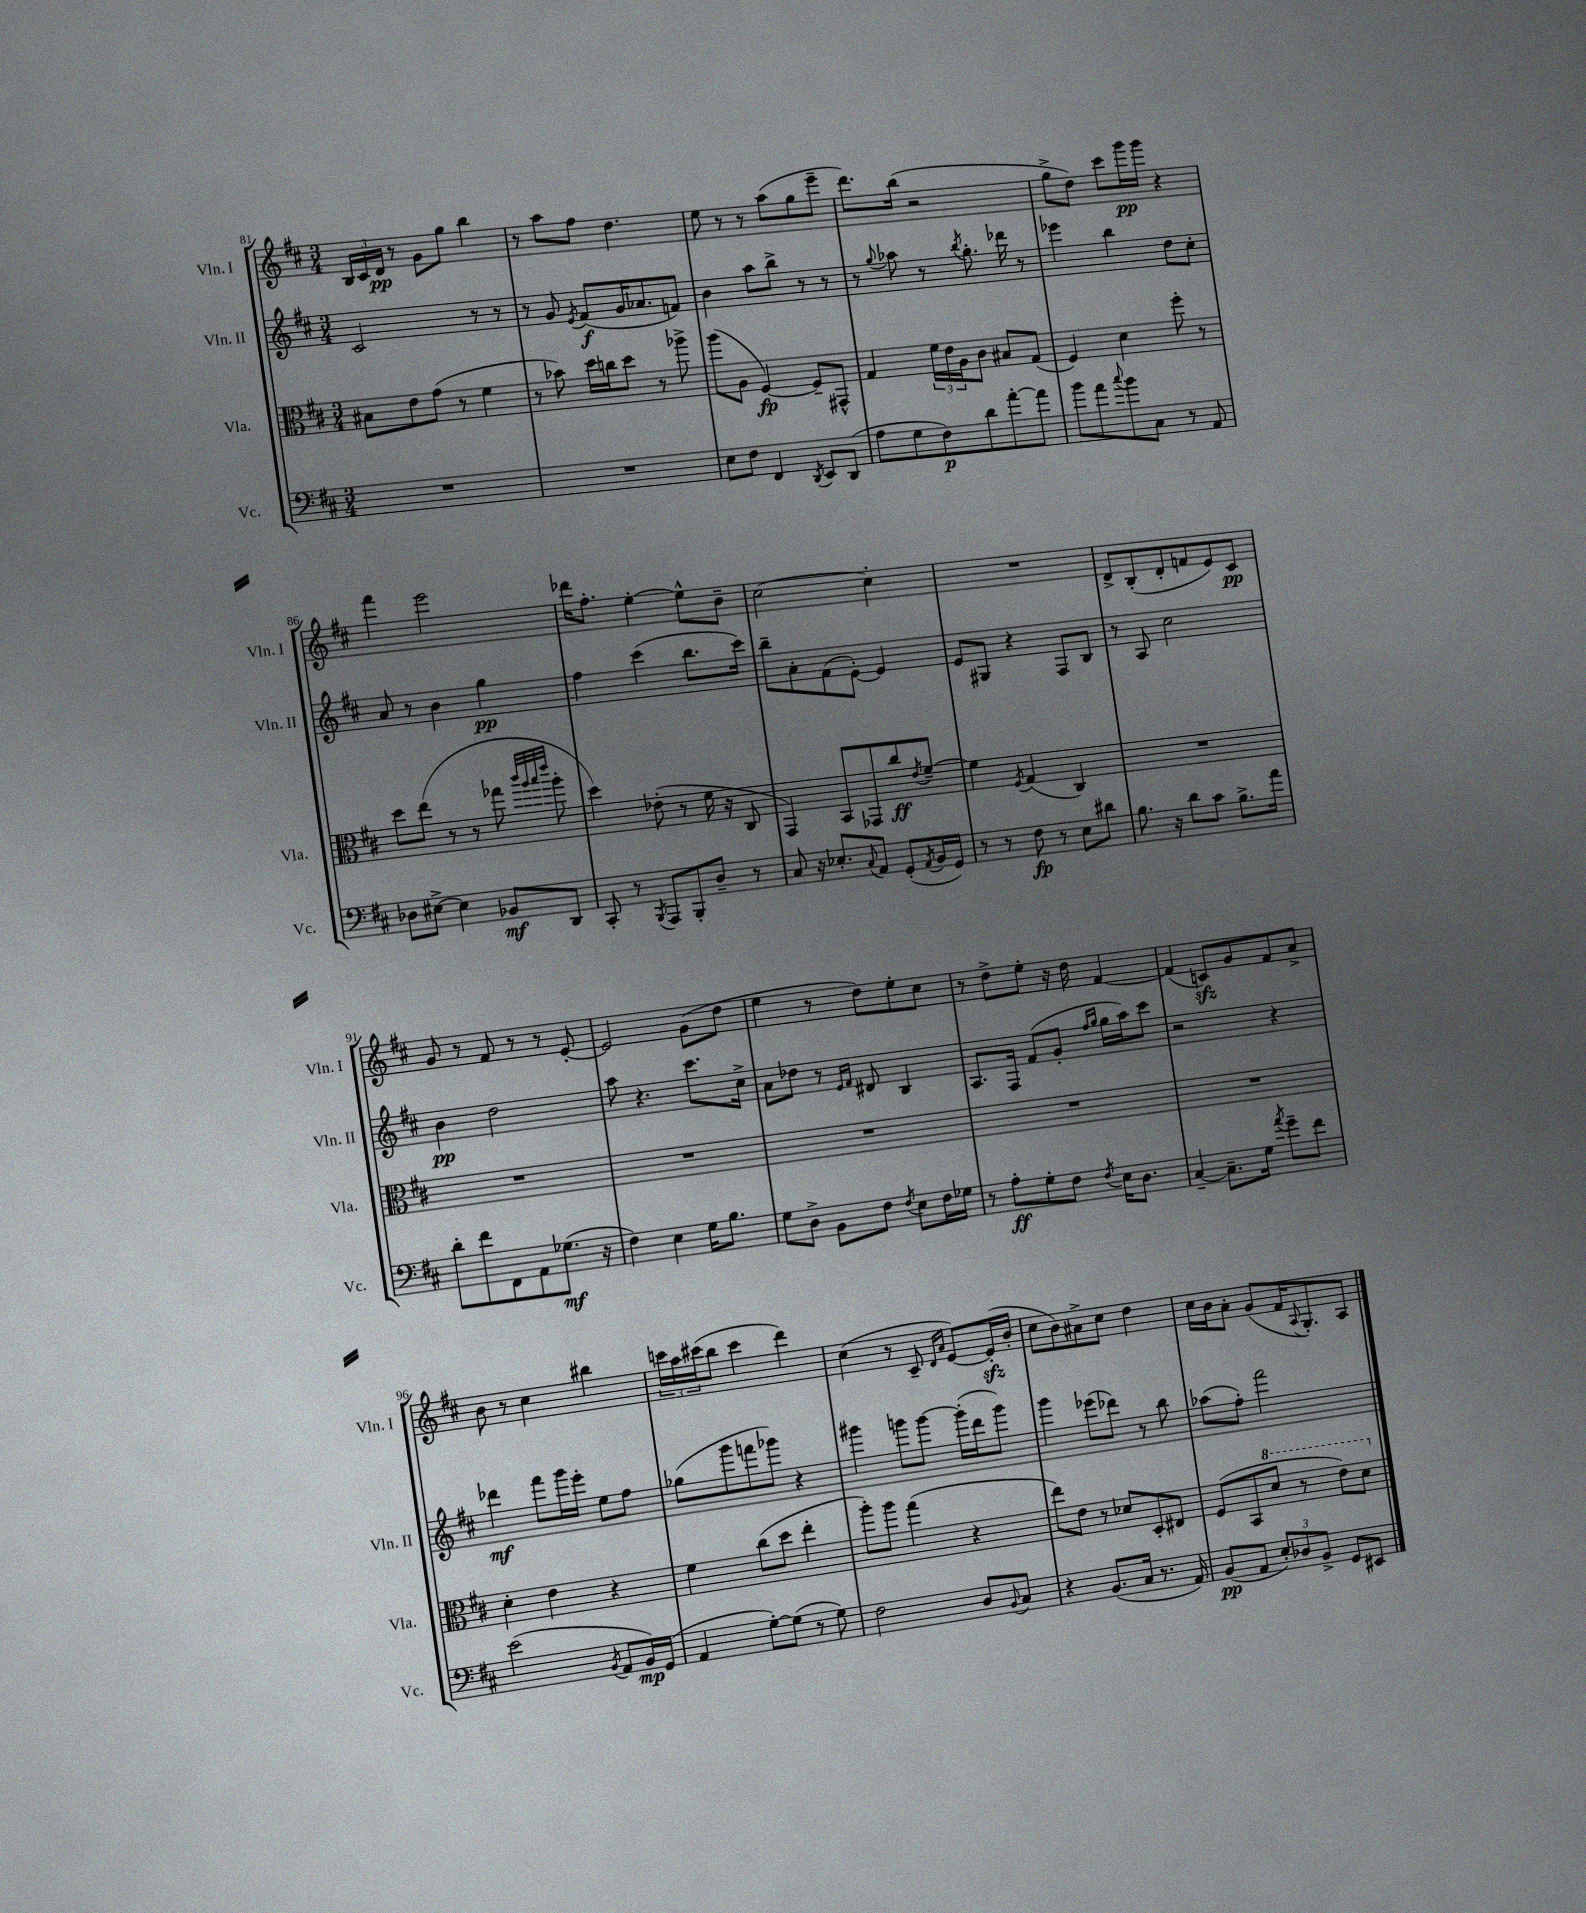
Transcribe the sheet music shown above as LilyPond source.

<<
\new StaffGroup <<
\new Staff = "s0" \with { instrumentName = "Vln. I" shortInstrumentName = "Vln. I" } {
    \clef treble \key d \major \numericTimeSignature \time 3/4
    \tuplet 3/2 { b16 cis'16 d'16\pp } r8 g'8 g''8 b''4 |
    r8 a''8 fis''8 d''4. |
    e''8 r8 r8 a''8( g''8 e'''8-- |
    d'''8.) b''16( r2 |
    g''8-> d''8) cis'''8 g'''16\pp g'''16 r4 |
    fis'''4 e'''2 |
    des'''16 fis''8.-. e''4~-. e''8-^ b'8-- |
    cis''2~ cis''4-. |
    R2. |
    d'8-> b8-.( d'8-. f'8 e'8) cis'8\pp |
    g'8 r8 fis'8 r8 r8 e'8~-. |
    e'2 g'8( d''8 |
    e''4 r8 d''8) e''8-. cis''8 |
    r8 d''8-> e''8-. r16 d''16 fis'4~ |
    fis'4( c'8\sfz) g'8 fis'8 a'8-> |
    b'8 r8 cis''4 bis''4 |
    \tuplet 3/2 { c'''16 a''16 cis'''16( } b''8 cis'''4 d'''4) |
    cis''4( r8 cis'8-- \grace { d'16 a'16 } e'8~) e'16-.\sfz( b'16-. |
    cis''8 b'8) ais'8-> cis''8 d''4 |
    cis''16 b'16 a'8-. g'8( fis'16 \appoggiatura { a8 } g8.-.) a8 \bar "|." |
}
\new Staff = "s1" \with { instrumentName = "Vln. II" shortInstrumentName = "Vln. II" } {
    \clef treble \key d \major \numericTimeSignature \time 3/4
    cis'2 r8 r8 |
    r8 g'8 \acciaccatura { e'8 } fis'8\f( g'16 aes'8. f'8) |
    b'4 a''8 b''8-> r8 r8 |
    r8 \appoggiatura { g''8 } aes''8 r8 \acciaccatura { b''8 } g''8.-. des'''16 r8 |
    ees'''4 b''4 d''8 cis''8-. |
    a'8 r8 b'4 g''4\pp |
    fis''4 cis'''4( b''8. cis'''16) |
    b''8-- a'8-. fis'8( e'8~-.) e'4 |
    e'8 gis8 r4 fis8 b8 |
    r8 a8 cis''2 |
    b'4\pp d''2 |
    a''8 r4. cis'''8. cis''16-> |
    a'8 des''8 r8 \grace { e'16 fis'16 } dis'8 b4 |
    a8. fis16 fis'8( g'8-. \grace { fis''16 g''16 } g''16 a''16) cis'''8 |
    r2 r4 |
    des'''4\mf fis'''8 g'''16 e'''16-. e''8 fis''8 |
    ges''8( g'''8 f'''8 ges'''8) r4 |
    gis'''4 g'''8 g'''8~ g'''16-.( d'''16 g'''8) |
    g'''4 ees'''8( des'''8) r8 b''8 |
    aes''8( fis''8-.) fis'''2 \bar "|." |
}
\new Staff = "s2" \with { instrumentName = "Vla." shortInstrumentName = "Vla." } {
    \clef alto \key d \major \numericTimeSignature \time 3/4
    bis8 e'8 g'8( r8 fis'4 |
    r8 bes'8) d''16 c''16 d''8 r8 aes''8-> |
    a''8( a8 fis4~\fp) fis8-- gis,8-^ |
    g4 \tuplet 3/2 { fis'16 e'16 a16 } cis'8 bis8 g8( |
    fis4) d'4 fis''8-. r8 |
    d''8 e''8( r8 r8 ges''8 \grace { cis'''32 a''32 b''32 e'''32 } a''8-. |
    d''4) ees'8-.( r8 fis'16 r16 cis8 |
    g,4) b,8 ges,8 cis''8\ff \acciaccatura { e'8 } fis'8~-- |
    fis'4 \acciaccatura { fis8 } g4( cis4) |
    R2. |
    R2. |
    R2. |
    R2. |
    R2. |
    R2. |
    d'4-. e'4 r4 |
    fis'4 cis''8( d''8 e''4-. |
    a''8-.) a''8 g''4( r4 |
    e''8) e'8 r8 des'8 d8-. eis8 |
    fis8( b,8 \ottava #1 d''8 r8 e''8) d''8 \ottava #0 \bar "|." |
}
\new Staff = "s3" \with { instrumentName = "Vc." shortInstrumentName = "Vc." } {
    \clef bass \key d \major \numericTimeSignature \time 3/4
    R2. |
    R2. |
    e8 fis8 fis,4 \acciaccatura { d,8 } e,8 d,8( |
    a8 g8 fis8\p) d'8 a'8~-. a'8 |
    b'8 a'8 \appoggiatura { cis''8 } b'8 cis8 r8 a,8 |
    des8 eis8~-> eis4 bes,8\mf d,8 |
    cis,8-. r8 \acciaccatura { b,,8 } a,,8 b,,8-. d8-- r8 |
    cis8 r16 ees8.-. \appoggiatura { cis8 } a,8 g,8-.( \acciaccatura { a,8 } b,16 g,16) |
    r8 r8 fis8\fp r8 e8 dis'8 |
    b8. r16 d'8 cis'8 b8.-> a'16 |
    d'8-. fis'8 fis,8 a,8 ges8.\mf( r16 |
    fis4) e4 g16 b8. |
    g8 d8-> b,8 fis8 \acciaccatura { fis8 } e8 fis16 ges16 |
    r8 a8-.\ff g8-. fis8 \acciaccatura { fis8 } e16 d8. |
    cis4~-- cis8.-- g16 \acciaccatura { a'8 } g'8-- fis'8 |
    e'2( \acciaccatura { b,8 } a,8 b,16\mp) g,16( |
    a,4 g8~-.) g8( r8 g8) |
    fis2 d8 \appoggiatura { b,8 } cis8 |
    r4 b,8.( cis16 r8. a,16) |
    b,8\pp( a,8 \tuplet 3/2 { e8-.) des8 b,8-> } g,8 eis,8 \bar "|." |
}
>>
>>
\layout { \context { \Score currentBarNumber = #81 } }
